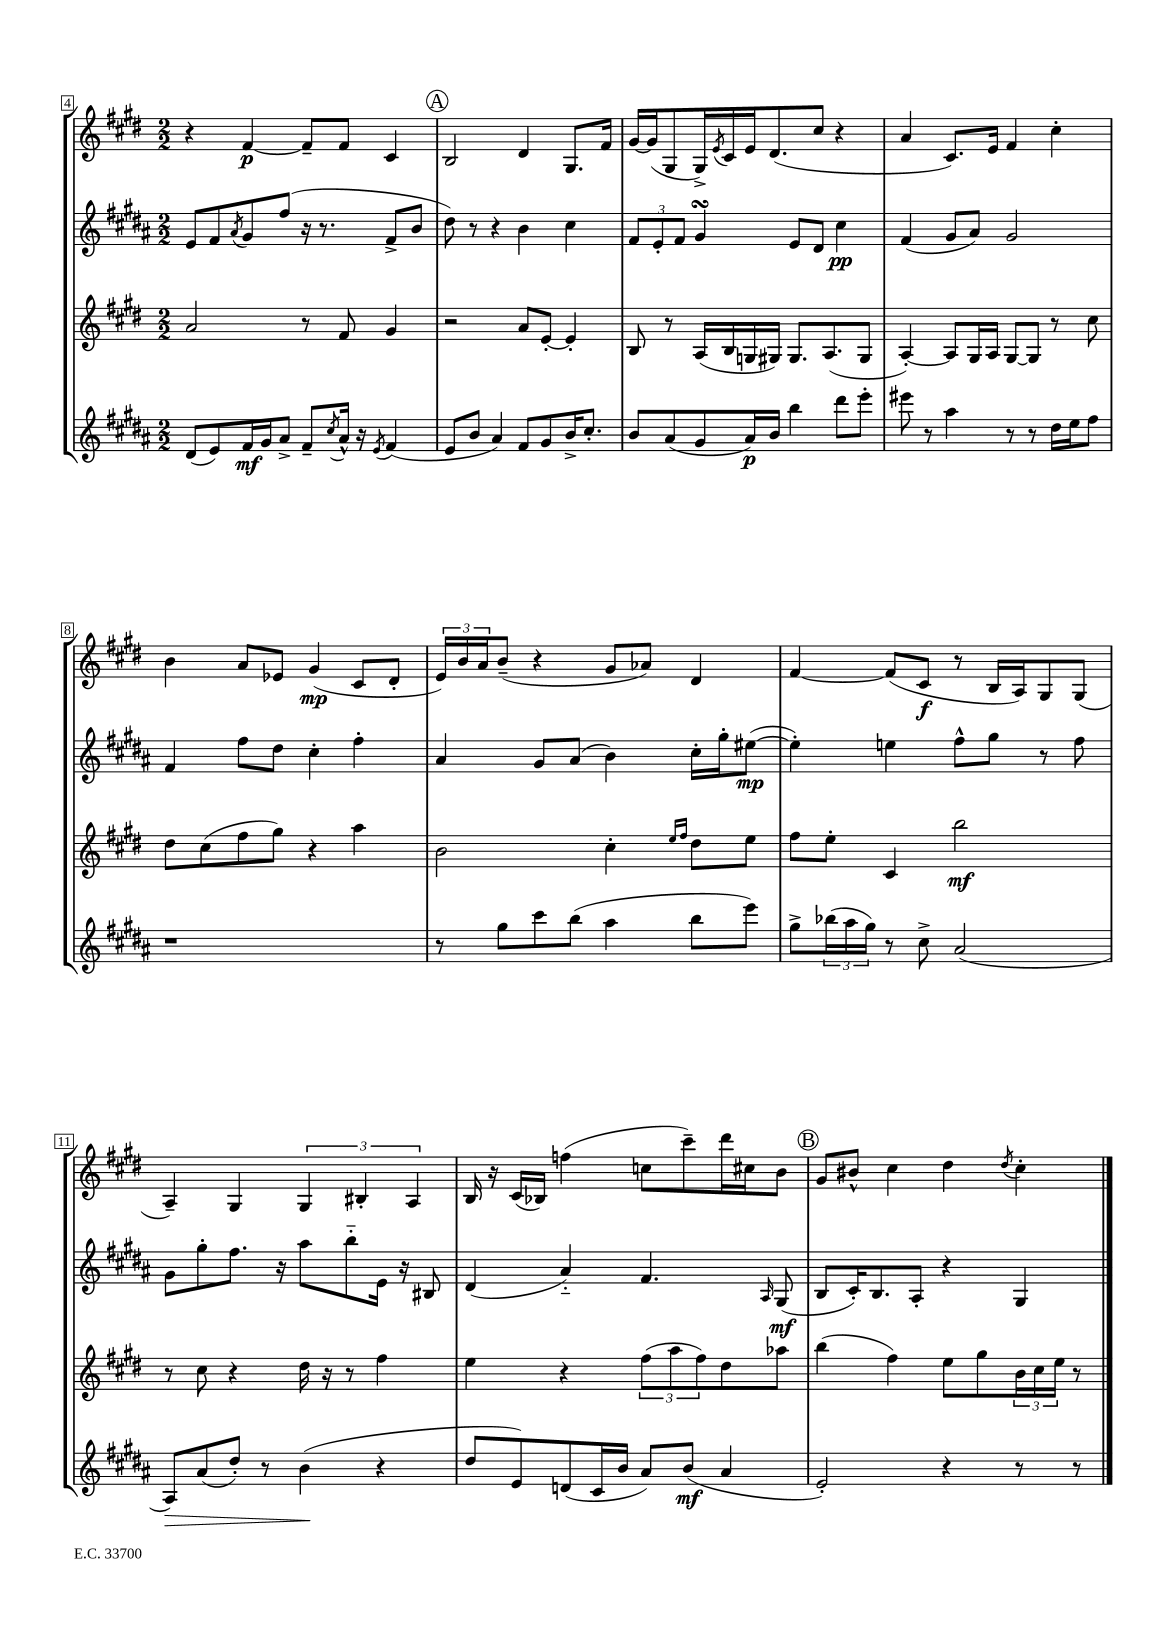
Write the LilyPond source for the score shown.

<<
\new StaffGroup <<
\new Staff = "s0" {
    \clef treble \key e \major \numericTimeSignature \time 2/2
    r4 fis'4~\p fis'8-- fis'8 cis'4 |
    \mark \markup { \circle "A" } b2 dis'4 gis8. fis'16 |
    gis'16~ gis'16( gis8 gis16->) \acciaccatura { e'8 } cis'16 e'16 dis'8.( cis''8 r4 |
    a'4 cis'8.) e'16 fis'4 cis''4-. |
    b'4 a'8 ees'8 gis'4\mp( cis'8 dis'8-. |
    \tuplet 3/2 { e'16) b'16 a'16 } b'8--( r4 gis'8 aes'8) dis'4 |
    fis'4~ fis'8( cis'8\f r8 b16 a16) gis8 gis8( |
    a4--) gis4 \tuplet 3/2 { gis4 bis4-. a4 } |
    b16 r16 cis'16( bes16) f''4( c''8 cis'''8--) dis'''16 cis''16 b'8 |
    \mark \markup { \circle "B" } gis'8 bis'8-^ cis''4 dis''4 \acciaccatura { dis''8 } cis''4-. \bar "|." |
}
\new Staff = "s1" {
    \clef treble \key b \major \numericTimeSignature \time 2/2
    e'8 fis'8 \acciaccatura { ais'8 } gis'8 fis''8( r16 r8. fis'8-> b'8 |
    \mark \markup { \circle "A" } dis''8) r8 r4 b'4 cis''4 |
    \tuplet 3/2 { fis'8 e'8-. fis'8 } gis'4\turn e'8 dis'8 cis''4\pp |
    fis'4( gis'8 ais'8) gis'2 |
    fis'4 fis''8 dis''8 cis''4-. fis''4-. |
    ais'4 gis'8 ais'8( b'4) cis''16-. gis''16-. eis''8~\mp( |
    eis''4-.) e''4 fis''8-^ gis''8 r8 fis''8 |
    gis'8 gis''8-. fis''8. r16 ais''8 b''8-_ e'16 r16 bis8 |
    dis'4( ais'4-_) fis'4. \grace { ais16 } gis8\mf( |
    \mark \markup { \circle "B" } b8 cis'16-.) b8. ais8-. r4 gis4 \bar "|." |
}
\new Staff = "s2" {
    \clef treble \key e \major \numericTimeSignature \time 2/2
    a'2 r8 fis'8 gis'4 |
    \mark \markup { \circle "A" } r2 a'8 e'8~-. e'4-. |
    b8 r8 a16( b16 g16 gis16) gis8. a8.( gis8 |
    a4~-.) a8 gis16 a16 gis8~ gis8 r8 cis''8 |
    dis''8 cis''8( fis''8 gis''8) r4 a''4 |
    b'2 cis''4-. \grace { e''16 fis''16 } dis''8 e''8 |
    fis''8 e''8-. cis'4 b''2\mf |
    r8 cis''8 r4 dis''16 r16 r8 fis''4 |
    e''4 r4 \tuplet 3/2 { fis''8( a''8 fis''8) } dis''8 aes''8 |
    \mark \markup { \circle "B" } b''4( fis''4) e''8 gis''8 \tuplet 3/2 { b'16 cis''16 e''16 } r8 \bar "|." |
}
\new Staff = "s3" {
    \clef treble \key b \major \numericTimeSignature \time 2/2
    dis'8( e'8) fis'16\mf gis'16 ais'8-> fis'8-- \acciaccatura { cis''8 } ais'16-^ r16 \acciaccatura { e'8 } fis'4( |
    \mark \markup { \circle "A" } e'8 b'8 ais'4) fis'8 gis'8 b'16-> cis''8.-. |
    b'8 ais'8( gis'8 ais'16\p) b'16 b''4 dis'''8 e'''8-. |
    eis'''8 r8 ais''4 r8 r8 dis''16 e''16 fis''8 |
    r1 |
    r8 gis''8 cis'''8 b''8( ais''4 b''8 e'''8) |
    gis''8-> \tuplet 3/2 { bes''16( ais''16 gis''16) } r8 cis''8-> ais'2( |
    ais8\>) ais'8( dis''8-.) r8 b'4\!( r4 |
    dis''8 e'8) d'8( cis'16 b'16 ais'8) b'8\mf( ais'4 |
    \mark \markup { \circle "B" } e'2-.) r4 r8 r8 \bar "|." |
}
>>
>>
\layout { \context { \Score currentBarNumber = #4 \override BarNumber.stencil = #(make-stencil-boxer 0.1 0.3 ly:text-interface::print) } }
